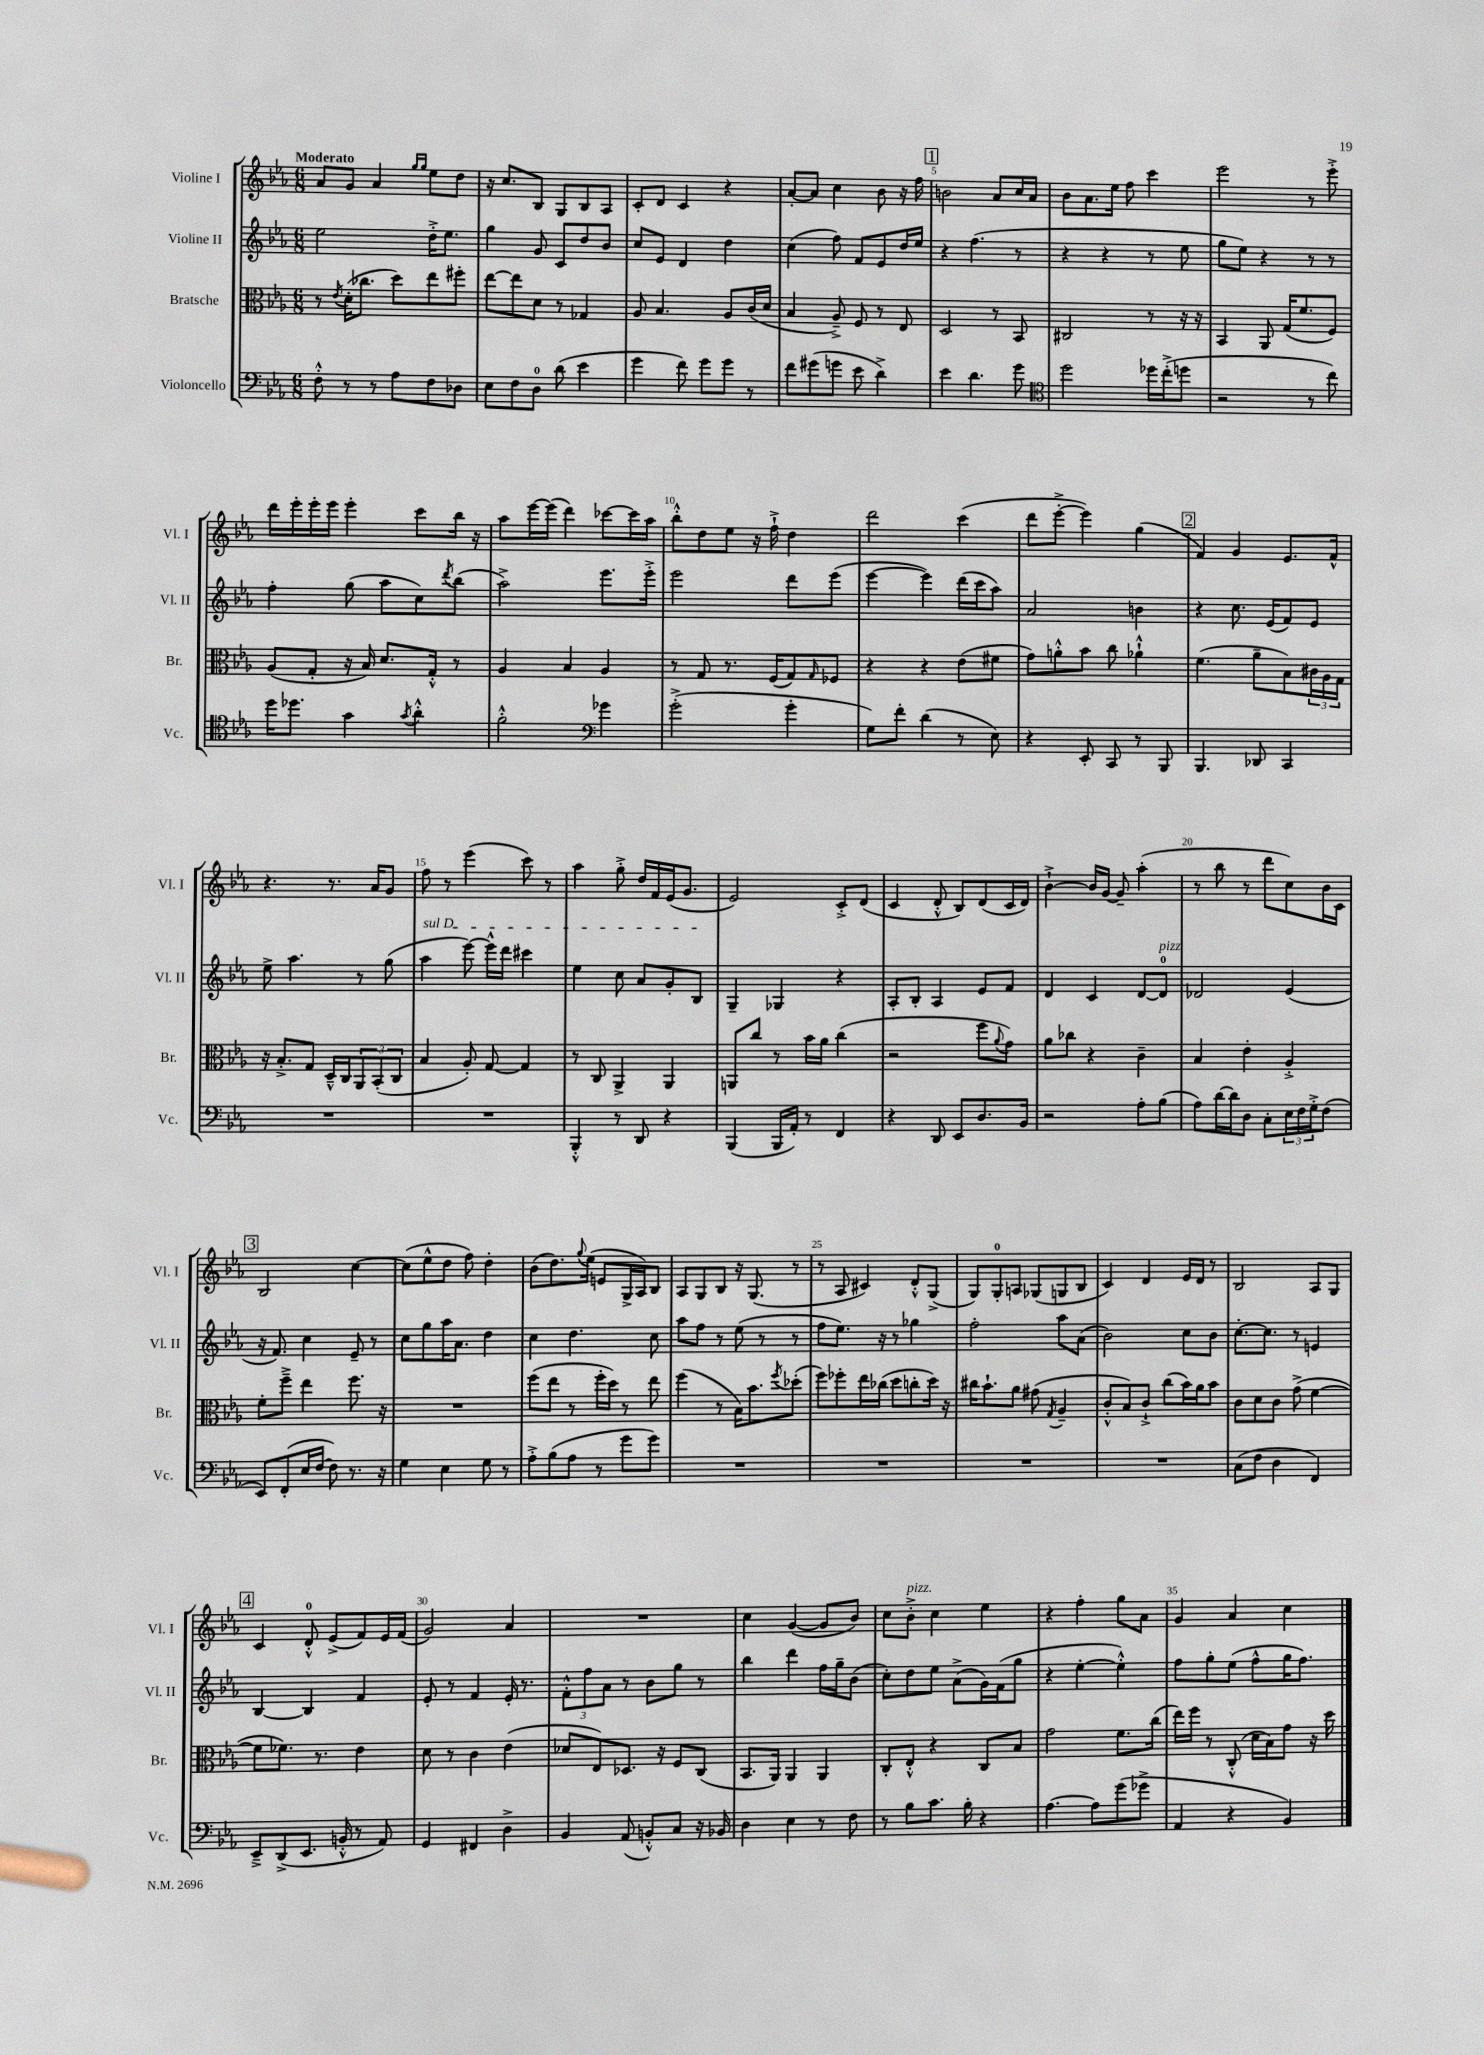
<<
\new StaffGroup <<
\new Staff = "s0" \with { instrumentName = "Violine I" shortInstrumentName = "Vl. I" } {
    \clef treble \key ees \major \numericTimeSignature \time 6/8 \tempo "Moderato"
    aes'8 g'8 aes'4 \grace { g''16 g''16 } ees''8 d''8 |
    r16 c''8. bes8 g8 bes8 aes8 |
    c'8-. d'8 c'4 r4 |
    aes'8~-. aes'8 c''4 bes'8 r16 f''16 |
    \mark \markup { \box "1" } b'2 aes'8 c''16 aes'16 |
    bes'8 aes'8. ees''16 f''8 c'''4 |
    ees'''2 r8 ees'''8-.-> |
    d'''16 ees'''16-. ees'''16-. ees'''16 ees'''4-. c'''8 bes''16 r16 |
    aes''8 ees'''16~ ees'''16( d'''4) ces'''8~ ces'''16 aes''16 |
    bes''8-.-^ d''8 ees''8 r16 f''16-!-> d''4 |
    d'''2 c'''4( |
    d'''8 ees'''8~-.-> ees'''4) g''4( |
    \mark \markup { \box "2" } f'4) g'4 ees'8. f'16-^ |
    r4. r8. aes'16 g'8 |
    f''8 r8 ees'''4( c'''8) r8 |
    aes''4 g''8-.-> d''16 f'16 ees'16( g'8. |
    ees'2) c'8-.-> d'8( |
    c'4 d'8-.-^ bes8) d'8( c'16 d'16) |
    bes'4~-!-> bes'16 g'16~ g'8-- aes''4-.( |
    r8 bes''8 r8 d'''8 c''8) bes'16 c'16 |
    \mark \markup { \box "3" } bes2 c''4~ |
    c''8( ees''8-^ d''8 f''8) d''4-. |
    bes'8( d''8.) \appoggiatura { g''8 } ees''16( e'8 g16-> aes16) bes8 |
    aes8 g8 bes8 r16 g8.( r8 |
    r8 aes8 cis'4) d'8-.-^ g8->( |
    g8) g8-0-. a8 ges8( g8 bes8 |
    c'4) d'4 ees'16 d'16 r8 |
    bes2 aes8 g8 |
    \mark \markup { \box "4" } c'4 d'8-0-.-^ ees'8->( f'8) ees'16 f'16( |
    g'2) aes'4 |
    R2. |
    c''4 g'4~( g'8 bes'8) |
    c''8 bes'8-.->^\markup { \italic "pizz." } c''4 ees''4 |
    r4 f''4-. g''8 aes'8 |
    g'4 aes'4 c''4 \bar "|." |
}
\new Staff = "s1" \with { instrumentName = "Violine II" shortInstrumentName = "Vl. II" } {
    \clef treble \key ees \major \numericTimeSignature \time 6/8
    ees''2 d''16-.-> ees''8. |
    g''4 g'8 c'8 d''8 bes'8 |
    c''8 ees'8 d'4 d''4 |
    c''4( f''8) f'8 ees'8 d''16 ees''16 |
    \mark \markup { \box "1" } r4 f''4.( r8 |
    r4 r4 r8 ees''8 |
    g''8 ees''8) r4 r8 r8 |
    f''4-. g''8( aes''8 c''8) \acciaccatura { d'''8 } bes''8( |
    aes''2->) ees'''8. ees'''16-.-> |
    ees'''2 d'''8 ees'''8( |
    ees'''4~ ees'''4) d'''16( c'''16 aes''8) |
    aes'2 b'4 |
    \mark \markup { \box "2" } r4 c''8. ees'16( f'8) ees'8 |
    ees''8-> aes''4. r8 g''8( |
    \once \override TextSpanner.bound-details.left.text = \markup { \italic "sul D" } aes''4\startTextSpan ees'''8~) ees'''16-^ d'''16 cis'''4 |
    ees''4 c''8 aes'8 g'8-. bes8\stopTextSpan |
    g4-- ges4 r4 |
    aes8-. bes8-. aes4 ees'8 f'8 |
    d'4 c'4 d'8~ d'8-0^\markup { \italic "pizz." } |
    des'2 ees'4( |
    \mark \markup { \box "3" } r16 f'8.) c''4 ees'8-- r8 |
    c''8 g''8 aes''16 aes'8. d''4 |
    c''4 d''4. c''8 |
    aes''8 f''8 r8 ees''8( r8 r8 |
    f''8 ees''8.) r16 r8 ges''4 |
    f''2-. aes''8 aes'8( |
    bes'2) c''8 bes'8 |
    c''8.~-. c''8. r8 e'4 |
    \mark \markup { \box "4" } bes4~ bes4 f'4 |
    ees'8-. r8 f'4 ees'16-. r8. |
    \tuplet 3/2 { f'8-.-^ f''8 aes'8 } r8 bes'8 g''8 r8 |
    bes''4 d'''4 f''16 g''16-- bes'8( |
    c''8-.) d''8 ees''8 aes'8->( g'16) f'16( g''8 |
    r4 ees''4~-. ees''4-.-^) |
    f''8 g''8-. ees''8( f''8-^ g''16 f''8.) \bar "|." |
}
\new Staff = "s2" \with { instrumentName = "Bratsche" shortInstrumentName = "Br." } {
    \clef alto \key ees \major \numericTimeSignature \time 6/8
    r8 \acciaccatura { ees'8 } d'16-.( ces''8. d''8) ees''8 fis''8-. |
    ees''8~ ees''8 d'8 r8 ges4 |
    aes8 bes4. aes8 c'16( d'16 |
    bes4 aes8--->) f8 r8 ees8 |
    \mark \markup { \box "1" } d2 r8 bes,8 |
    cis2 r8 r16 r16 |
    bes,4 aes,8 g16( f'8. f8) |
    aes8( g8-. r16 bes16) d'8. g16-.-^ r8 |
    aes4 bes4 aes4 |
    r8 g8 r8. f16( g8) \grace { g16 } fes8 |
    r4 r4 ees'8( fis'8 |
    g'8) a'8-.-^ bes'8 c''8 aes'4-!-^ |
    \mark \markup { \box "2" } f'4.( aes'8-- bes8) \tuplet 3/2 { cis'16 aes16 g16 } |
    r16 bes8.-.-> g8 d16---^ c16 \tuplet 3/2 { aes,8 bes,8-.( c8 } |
    bes4 aes8-.) g8~ g4 |
    r8 c8 aes,4-> aes,4 |
    a,8 c''8 r8 bes'16 aes'16 c''4( |
    r2 f''8 \appoggiatura { aes'8 } g'8) |
    aes'8 ces''8 r4 c'4-- |
    bes4 ees'4-. aes4-.-> |
    \mark \markup { \box "3" } f'8-. f''8---> ees''4 f''8. r16 |
    R2. |
    f''8( ees''8 r8 f''16-. d''16) r8 ees''8 |
    f''4( r8 bes16) bes'8. \acciaccatura { f''8 } des''8-.( |
    f''8) fes''8-. ees''16 ces''16( d''8 c''8-. d''16) r16 |
    cis''16 bes'8.-! aes'8 gis'8( \acciaccatura { g8 } aes4-- |
    c'8-.-^ bes8) c'8-!-> c''8( bes'16) aes'16 bes'8 |
    c'8 d'8 c'8 g'8->( f'4~ |
    \mark \markup { \box "4" } f'8 fes'8.) r8. ees'4 |
    d'8 r8 c'4 ees'4( |
    des'8 ees8) des8. r16 f8 c8( |
    bes,8. aes,16) aes,4 aes,4 |
    c8-. ees8-.-^ r4 c8 bes8 |
    g'2 f'8. c''16( |
    ees''16) f''16 r8 c8-.-^( d'16 bes16) g'8 r16 d''16 \bar "|." |
}
\new Staff = "s3" \with { instrumentName = "Violoncello" shortInstrumentName = "Vc." } {
    \clef bass \key ees \major \numericTimeSignature \time 6/8
    f8-.-^ r8 r8 aes8 f8 des8 |
    ees8 f8 d8-0 d'8( ees'4 |
    g'4 f'8) g'8 g'8 r8 |
    f'8 gis'8( g'8 ees'8 d'4->) |
    \mark \markup { \box "1" } ees'4 d'4. g'8 |
    \clef tenor d''2 des''16 c''16-.->( d''8 |
    r2 r8 c''8) |
    d''16 des''8. g'4 \acciaccatura { g'8 } aes'4-.-^ |
    f'2-.-^ \clef bass ges'4 |
    g'2-.->( g'4-. |
    g8) f'8-. d'4( r8 ees8) |
    r4 ees,8-. c,8 r8 bes,,8 |
    \mark \markup { \box "2" } bes,,4. des,8 c,4 |
    R2. |
    R2. |
    bes,,4-.-^ r8 d,8 r4 |
    bes,,4( bes,,16 aes,16-.) r8 f,4 |
    r4 d,8 ees,8 d8. bes,16 |
    r2 aes8-. bes8( |
    aes8) d'16~ d'16 d8 c8-. \tuplet 3/2 { ees16 f16 g16-.-> } f8( |
    \mark \markup { \box "3" } ees,8) f,8-.( ees16 f16~ f8) r8. r16 |
    g4 ees4 g8 r8 |
    aes8-.-> bes8( aes8 r8 g'8 g'8) |
    R2. |
    R2. |
    R2. |
    R2. |
    c8( f8 d4 f,4) |
    \mark \markup { \box "4" } ees,8---> d,8->( ees,8. b,16-.-^ r8 aes,8) |
    g,4 fis,4 d4-> |
    bes,4 aes,8( b,8-.-^) c8 r16 bes,16 |
    d4 ees4 r8 f8 |
    r8 bes8 c'8. bes16-. r4 |
    aes4.~ aes8 g'8( ges'8-> |
    aes,4 r4 bes,4) \bar "|." |
}
>>
>>
\layout { \context { \Score \override BarNumber.break-visibility = ##(#f #t #t) barNumberVisibility = #(every-nth-bar-number-visible 5) } }
